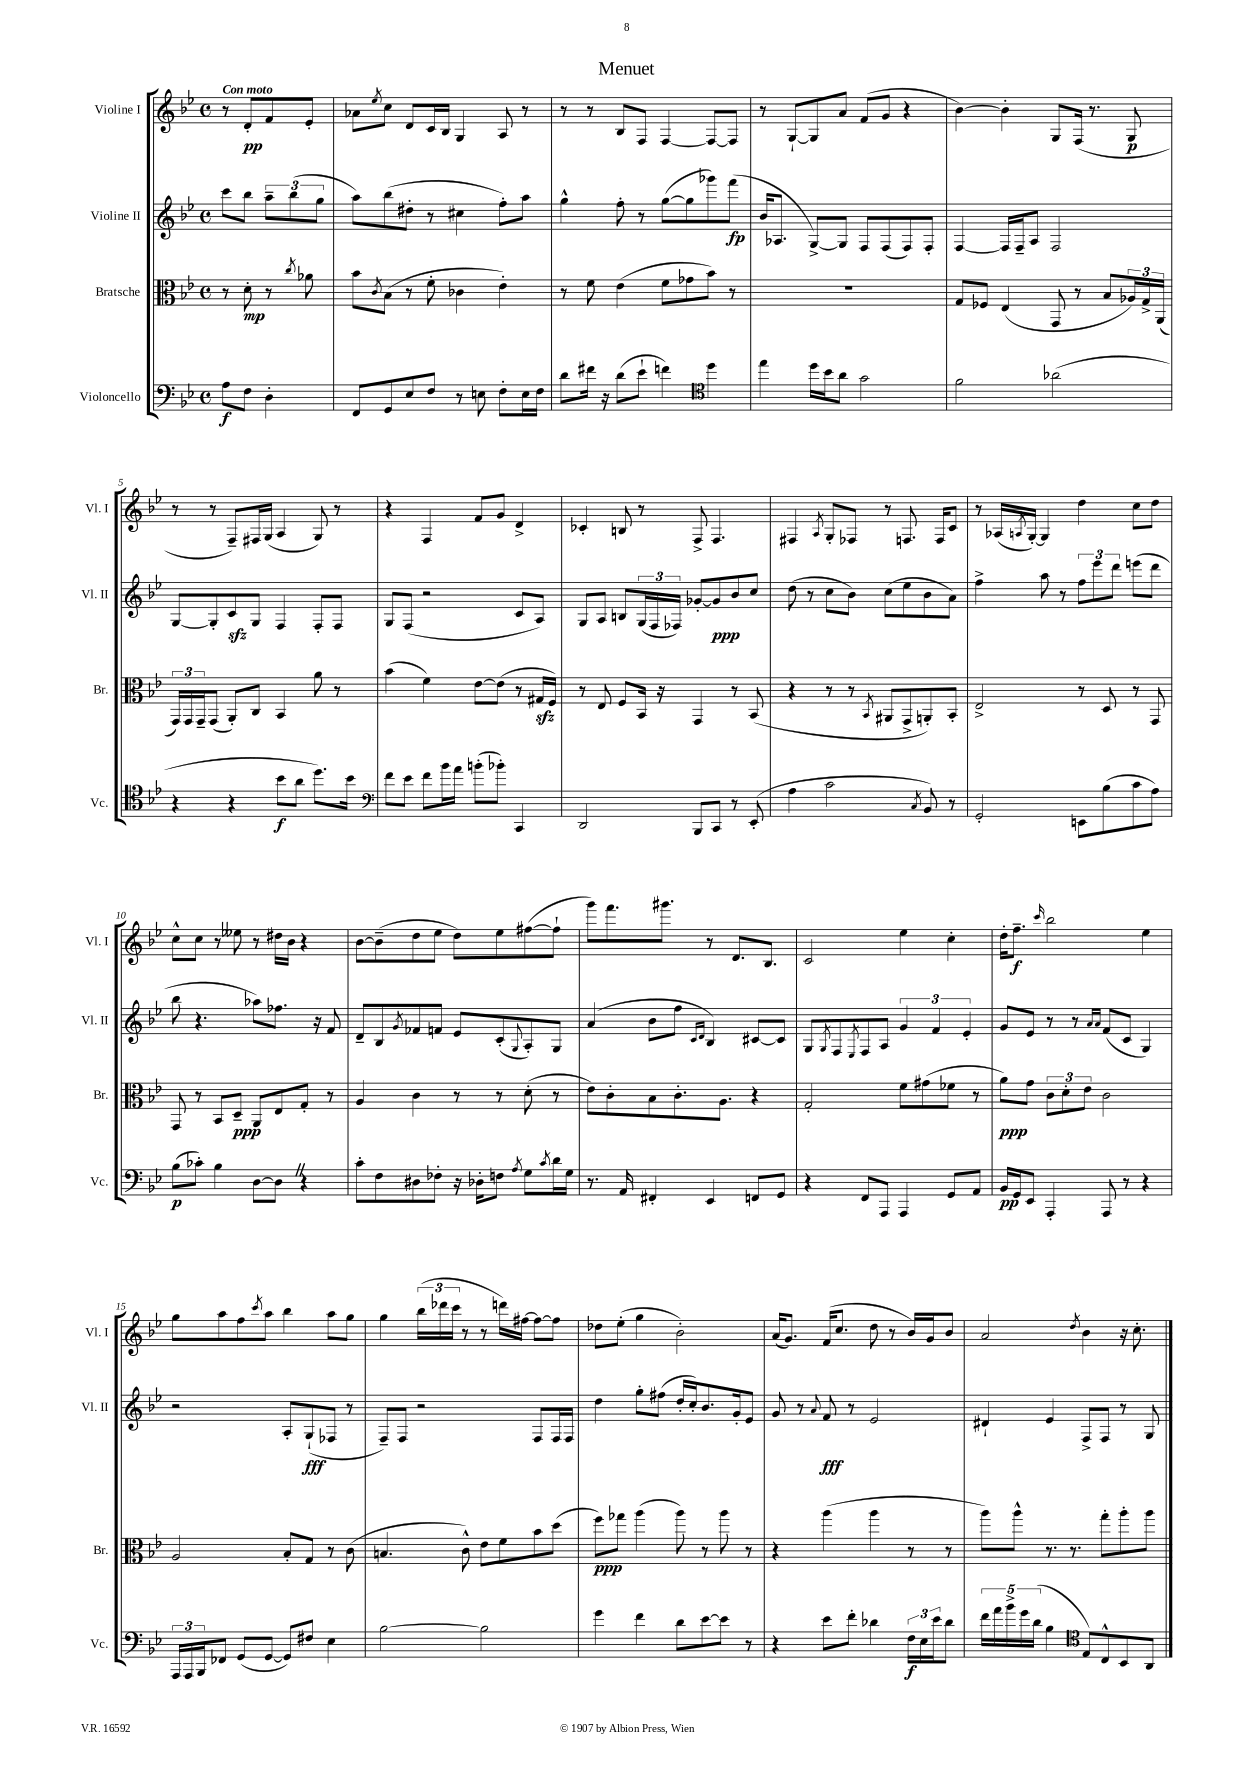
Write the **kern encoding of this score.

**kern	**kern	**kern	**kern
*staff4	*staff3	*staff2	*staff1
*clefF4	*clefC3	*clefG2	*clefG2
*k[b-e-]	*k[b-e-]	*k[b-e-]	*k[b-e-]
*M4/4	*M4/4	*M4/4	*M4/4
*met(c)	*met(c)	*met(c)	*met(c)
8A	8r	8ccc	8r
8F	8d'	8bb-	8d'
4D'	8r	12aa~	8f
.	.	(12bb-	.
.	8qcc	.	.
.	8a-	.	8e-'
.	.	12gg	.
=	=	=	=
8FF	8b-	8aa)	8a-
.	8qc	.	8qee-
8GG	(8B-	(8bb-	8cc
8E-	8r	8dd#'	8d
8F	8f'	8r	16c
.	.	.	16B-
8r	4c-	4cc#	4G
8E	.	.	.
8F'	4e-')	8ff')	8A
16E	.	8aa	8r
16F	.	.	.
=	=	=	=
8d	8r	4gg^^	8r
16f#	8f	.	8r
16r	.	.	.
(8d	(4e-	8ff'	8B-
8e-`	.	8r	8F
4f)	8f	([8gg	[4F
.	8g-	8gg]	.
*clefC4	*	*	*
4dd	8b-)	8ggg-)	8F_
.	8r	(8fff	8F]
=	=	=	=
4ee-	1r	16b-	8r
.	.	8.A-	.
.	.	.	[8G`
16dd	.	[8G^)	8G]
16b-	.	.	.
8a	.	8G]	8a
2g	.	8F	(8f
.	.	(8F	8g
.	.	8F)	4r
.	.	8F'	.
=	=	=	=
2f	8G	[4F	[4b-)
.	8F-	.	.
.	(4E-	16F]	4b-']
.	.	16F~	.
.	.	8A	.
(2a-	8GG	2F	8G
.	8r	.	(16F
.	.	.	8.r
.	8B-	.	.
.	24A-)	.	8G
.	24G^	.	.
.	(24AA	.	.
=	=	=	=
4r	24GG)	[8G	8r
.	24GG	.	.
.	24GG~	.	.
.	(8GG	8G']	8r
4r	8AA')	8c	8F~)
.	8C	8G	16F#
.	.	.	(16G
8b-	4BB-	4F	4A
8a	.	.	.
8.dd)	8a	8F'	8G)
.	8r	8F	8r
16b-	.	.	.
=	=	=	=
*clefF4	*	*	*
8f	(4b-	8G	4r
8e-	.	(8F	.
8f	4f)	2r	4F
16b-	.	.	.
16a	.	.	.
(8b'	[8e-	.	8f
8b-')	(8e-]	.	8g
4CC	8r	8c	4d^
.	16G#	8A)	.
.	16F)	.	.
=	=	=	=
2DD	8r	8G	4c-'
.	8E-	8A	.
.	8F	8B	8B
.	16BB-	(24G	8r
.	.	24F	.
.	16r	.	.
.	.	24F-)	.
8BBB-	4GG	[8g-'	8F^
8CC	.	8g-]	4.F
8r	8r	8b-	.
(8EE-'	(8BB-	8cc	.
=	=	=	=
4A	4r	(8dd	4F#
.	.	8r	.
.	.	.	8qA
2c	8r	8cc	8G'
.	8r	8b-)	8F-
.	8qBB-	.	.
.	8AA#	(8cc	8r
.	8GG^	8ee-	8.F
8qC	.	.	.
8BB-)	8AA')	8b-	.
.	.	.	16F
8r	8BB-'	8a)	8c
=	=	=	=
2GG'	2E-^	4ff^	8r
.	.	.	(16A-
.	.	.	8qA
.	.	.	[16G')
.	.	8aa	4G]
.	.	8r	.
8EE	8r	12ff	4dd
.	.	12eee-	.
(8B-	8D	.	.
.	.	12ddd	.
8c	8r	(8eee	8cc
8A)	8GG	8ddd	8dd
=	=	=	=
(8B-	8GG	8bb-	8cc^^
8c-')	8r	4.r	8cc
4B-	8BB-	.	8r
.	8D~	.	8ee--
[8D	8AA	8aa-)	8r
8D]	8E-	8.ff-	16dd#
.	.	.	16b-
4r	8G'	.	4r
.	.	16r	.
.	8r	8f	.
=	=	=	=
8c'	4A	8d~	[8b-
8F	.	8B-	(8b-~]
.	.	8qg	.
8D#	4c	8f-	8dd
8F-'	.	8f	8ee-
16r	8r	8e-	8dd)
16D-'	.	.	.
8F	8r	(8c'	8ee-
8qA	.	8qqG	.
8G	(8d'	8A')	([8ff#
8qc	.	.	.
16d	8r	8G	8ff#`]
16G	.	.	.
=	=	=	=
8.r	8e-)	(4a	8ggg)
.	8c'	.	8.fff
16AA	.	.	.
4FF#'	8B-	8b-	.
.	.	.	8.ggg#
.	8.c'	8ff	.
.	.	16qqc	.
.	.	16qqd	.
4EE-	.	4B-)	8r
.	8.A	.	.
.	.	.	8.d
8FF	4r	[8c#	.
.	.	.	8.B-
8GG	.	8c#]	.
=	=	=	=
4r	2G'	8G	2c
.	.	8qG	.
.	.	8F	.
.	.	8qE-	.
8FF	.	8F	.
8AAA	.	8A	.
4AAA	8f	6g	4ee-
.	(8g#	.	.
.	.	6f	.
8GG	8f-	.	4cc'
.	.	6e-'	.
8AA	8r	.	.
=	=	=	=
16BB-	8a)	8g	16dd'
16GG	.	.	8.ff~
8EE-	8g	8e-	.
.	.	.	16qqccc
4AAA'	12c	8r	2bb-
.	12d'	.	.
.	.	8r	.
.	12e-	.	.
.	.	16qqa	.
.	.	16qqa	.
8AAA	2c	(8f	.
8r	.	8c	.
4r	.	4G)	4ee-
=	=	=	=
24AAA	2A	2r	8gg
24AAA	.	.	.
24BBB-	.	.	.
8FF-	.	.	8aa
(8GG	.	.	8ff
.	.	.	8qccc
[8GG	.	.	8aa
8GG])	8B-'	8A'	4bb-
8F#	8G	(8G`	.
4E-	8r	8F-	8aa
.	(8c	8r	8gg
=	=	=	=
[2B-	4.B	8F~)	4gg
.	.	8F	.
.	.	2r	(24bb-
.	.	.	24ddd-
.	.	.	24ccc
.	8c^^)	.	8r
2B-]	8e-	.	8r
.	8f	.	16ddd)
.	.	.	[16ff#
.	8b-	8F	8ff#_
.	(8dd	16F	8ff#]
.	.	16F	.
=	=	=	=
4g	8ff)	4dd	8dd-
.	8gg-	.	(8ee-'
4f	(4aa	8gg'	4gg
.	.	(8ff#	.
8d	8aa)	16dd'	2b-')
.	.	16cc')	.
[8e-	8r	8.b-	.
8e-]	8aa	.	.
.	.	16g'	.
8r	8r	8e-	.
=	=	=	=
4r	4r	8g	(16a
.	.	.	8.g)
.	.	8r	.
.	.	8qqa	.
8e-	(4aa	8f	(16f
.	.	.	8.cc
8f'	.	8r	.
4d-	4aa	2e-	8dd
.	.	.	8r
24F	8r	.	16b-)
24E-	.	.	.
.	.	.	16g
24e-	.	.	.
8d-	8r	.	8b-
=	=	=	=
20f	8aa)	4d#`	2a
20a	.	.	.
20b-^	.	.	.
.	8aa^^	.	.
20g	.	.	.
(20d	.	.	.
4B-	8.r	4e-	.
.	8.r	.	.
*clefC4	*	*	*
.	.	.	8qdd
8E-)	.	8F^	4b-
8C^^	8gg'	8F	.
8BB-	8aa'	8r	16r
.	.	.	8.cc'
8AA	8aa	8G	.
==	==	==	==
*-	*-	*-	*-
